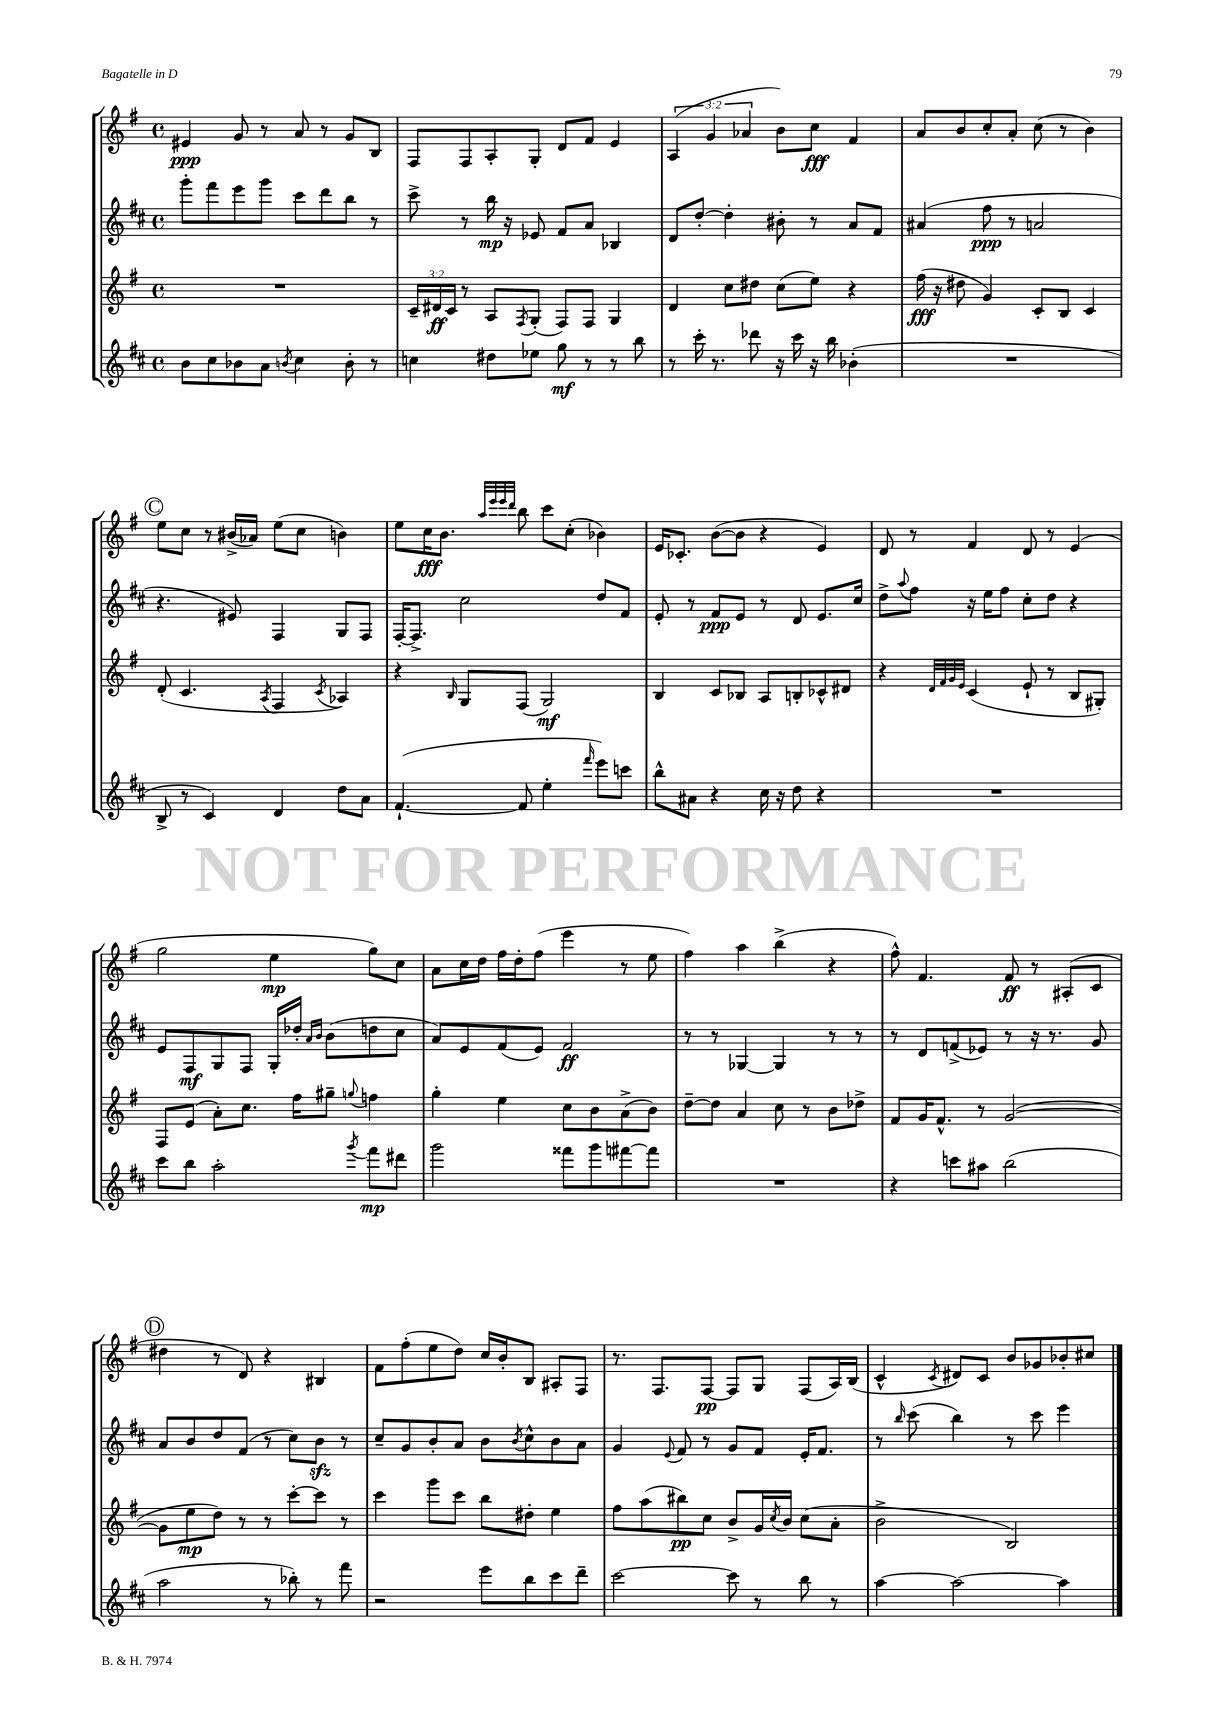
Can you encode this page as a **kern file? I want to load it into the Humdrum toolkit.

**kern	**kern	**kern	**kern
*staff4	*staff3	*staff2	*staff1
*clefG2	*clefG2	*clefG2	*clefG2
*k[f#c#]	*k[f#]	*k[f#c#]	*k[f#]
*M4/4	*M4/4	*M4/4	*M4/4
*met(c)	*met(c)	*met(c)	*met(c)
8b	1r	8ggg'	4e#
8cc#	.	8fff#	.
8b-	.	8eee	8g
8a	.	8ggg	8r
8qb	.	.	.
4cc#	.	8ccc#	8a
.	.	8ddd	8r
8b'	.	8bb	8g
8r	.	8r	8B
=	=	=	=
4cc	24c~	8ccc#^	8F#
.	24d#	.	.
.	24c	.	.
.	8r	8r	8F#
8dd#	8A	16bb	8A'
.	.	16r	.
.	8qF#	.	.
8ee-	(8G'	8e-	8G'
8gg	8F#)	8f#	8d
8r	8F#	8a	8f#
8r	4G	4B-	4e
8bb	.	.	.
=	=	=	=
8r	4d	8d	(6A
16ccc#'	.	[8dd'	.
.	.	.	6g
8.r	.	.	.
.	8cc	4dd']	.
.	.	.	6a-
8ddd-	8dd#	.	.
16r	(8cc	8b#'	8b)
16ccc#	.	.	.
16r	8ee)	8r	8cc
16bb	.	.	.
(4b-'	4r	8a	4f#
.	.	8f#	.
=	=	=	=
1r	(16ff#	(4a#	8a
.	16r	.	.
.	8dd#	.	8b
.	4g)	8ff#	8cc'
.	.	8r	8a'
.	8c'	2a	(8cc
.	8B	.	8r
.	4c	.	4b)
=	=	=	=
8B^	(8d'	4.r	8ee
8r	4.c	.	8cc
4c#)	.	.	8r
.	.	8e#)	(16b#^
.	.	.	16a-)
.	8qA	.	.
4d	4F#	4F#	(8ee
.	.	.	8cc
.	8qc	.	.
8dd	4A-)	8G	4b)
8a	.	8F#	.
=	=	=	=
([4.f#`	4r	[16F#'	8ee
.	.	8.F#^]	.
.	.	.	16cc
.	.	.	8.b
.	16qqB	.	.
.	8G	2cc#	.
.	.	.	32qqaa
.	.	.	32qqeee
.	.	.	32qqeee
.	.	.	32qqddd
8f#]	(8F#	.	8bb
4ee'	2G)	.	8ccc
.	.	.	(8cc'
16qqfff#	.	.	.
8eee)	.	8dd	4b-)
8ccc	.	8f#	.
=	=	=	=
8bb^^	4B	8e'	16e
.	.	.	8.c-'
8a#	.	8r	.
4r	8c	8f#	([8b
.	8B-	8e	8b]
16cc#	8A	8r	4r
16r	.	.	.
8dd	8B'	8d	.
4r	8c-^^	8.e	4e)
.	8d#	.	.
.	.	16cc#	.
=	=	=	=
1r	4r	8dd^	8d
.	.	8qqaa	.
.	.	8ff#	8r
.	32qqd	.	.
.	32qqf#	.	.
.	32qqg	.	.
.	32qqe	.	.
.	(4c	16r	4f#
.	.	16ee	.
.	.	8ff#	.
.	8e`	8cc#'	8d
.	8r	8dd	8r
.	8B	4r	(4e
.	8G#')	.	.
=	=	=	=
8ccc#	8F#	8e	2gg
8bb	(8e	8F#	.
2aa'	8a')	8G	.
.	8.cc	8F#	.
.	.	16G'	4ee
.	16ff#	16dd-'	.
.	.	16qqa	.
.	.	16qqb	.
.	8gg#~	(8b	.
8qggg	8qqgg	.	.
8fff#	4ff	8dd	8gg)
8ddd#	.	8cc#	8cc
=	=	=	=
2ggg	4gg'	8a)	8a
.	.	8e	16cc
.	.	.	16dd
.	4ee	(8f#	16ff#
.	.	.	16dd'
.	.	8e)	(8ff#
8fff##	8cc	2f#	4eee
8ggg	8b	.	.
[8fff#	(8a^	.	8r
8fff#]	8b)	.	8ee
=	=	=	=
1r	[8dd~	8r	4ff#)
.	8dd]	8r	.
.	4a	[4G-	4aa
.	8cc	4G-]	(4bb^
.	8r	.	.
.	8b	8r	4r
.	8dd-^	8r	.
=	=	=	=
4r	8f#	8r	8ff#^^)
.	16g	8d	4.f#
.	8.f#^^	.	.
8ccc	.	(8f^	.
8aa#	8r	8e-)	.
(2bb	([2g	8r	8f#
.	.	16r	8r
.	.	8.r	.
.	.	.	(8A#'
.	.	8g	8c
=	=	=	=
2aa	8g]	8a	4dd#
.	8ee	8b	.
.	8dd)	8dd	8r
.	8r	(8f#	8d)
8r	8r	8r	4r
8bb-')	[8ccc'	8cc#)	.
8r	8ccc]	8b	4B#
8fff#	8r	8r	.
=	=	=	=
2r	4ccc	8cc#~	8f#
.	.	8g	(8ff#'
.	8ggg	8b'	8ee
.	8ccc	8a	8dd)
8eee	8bb	8b	16cc
.	.	.	16b'
.	.	8qb	.
8bb	8dd#'	8cc#^^	8B
8ccc#	4ee	8b	8A#'
8ddd~	.	8a	8F#
=	=	=	=
[2ccc#	8ff#	4g	8.r
.	(8aa	.	.
.	.	.	8.F#
.	.	8qqe	.
.	8bb#)	8f#	.
.	8cc	8r	[8F#
8ccc#]	8b^	8g	8F#]
8r	16g	8f#	8G
.	8qcc	.	.
.	16b	.	.
8bb	(8cc	16e'	(8F#
.	.	8.f#	.
8r	8a'	.	16A)
.	.	.	(16B
=	=	=	=
[4aa	2b^	8r	4c^^
.	.	16qqbb	.
.	.	(8ccc#	.
.	.	.	8qc
2aa_	.	4bb)	8d#)
.	.	.	8c
.	2B)	8r	8b
.	.	8ccc#	8g-
4aa]	.	4eee	8b-'
.	.	.	8cc#
==	==	==	==
*-	*-	*-	*-
